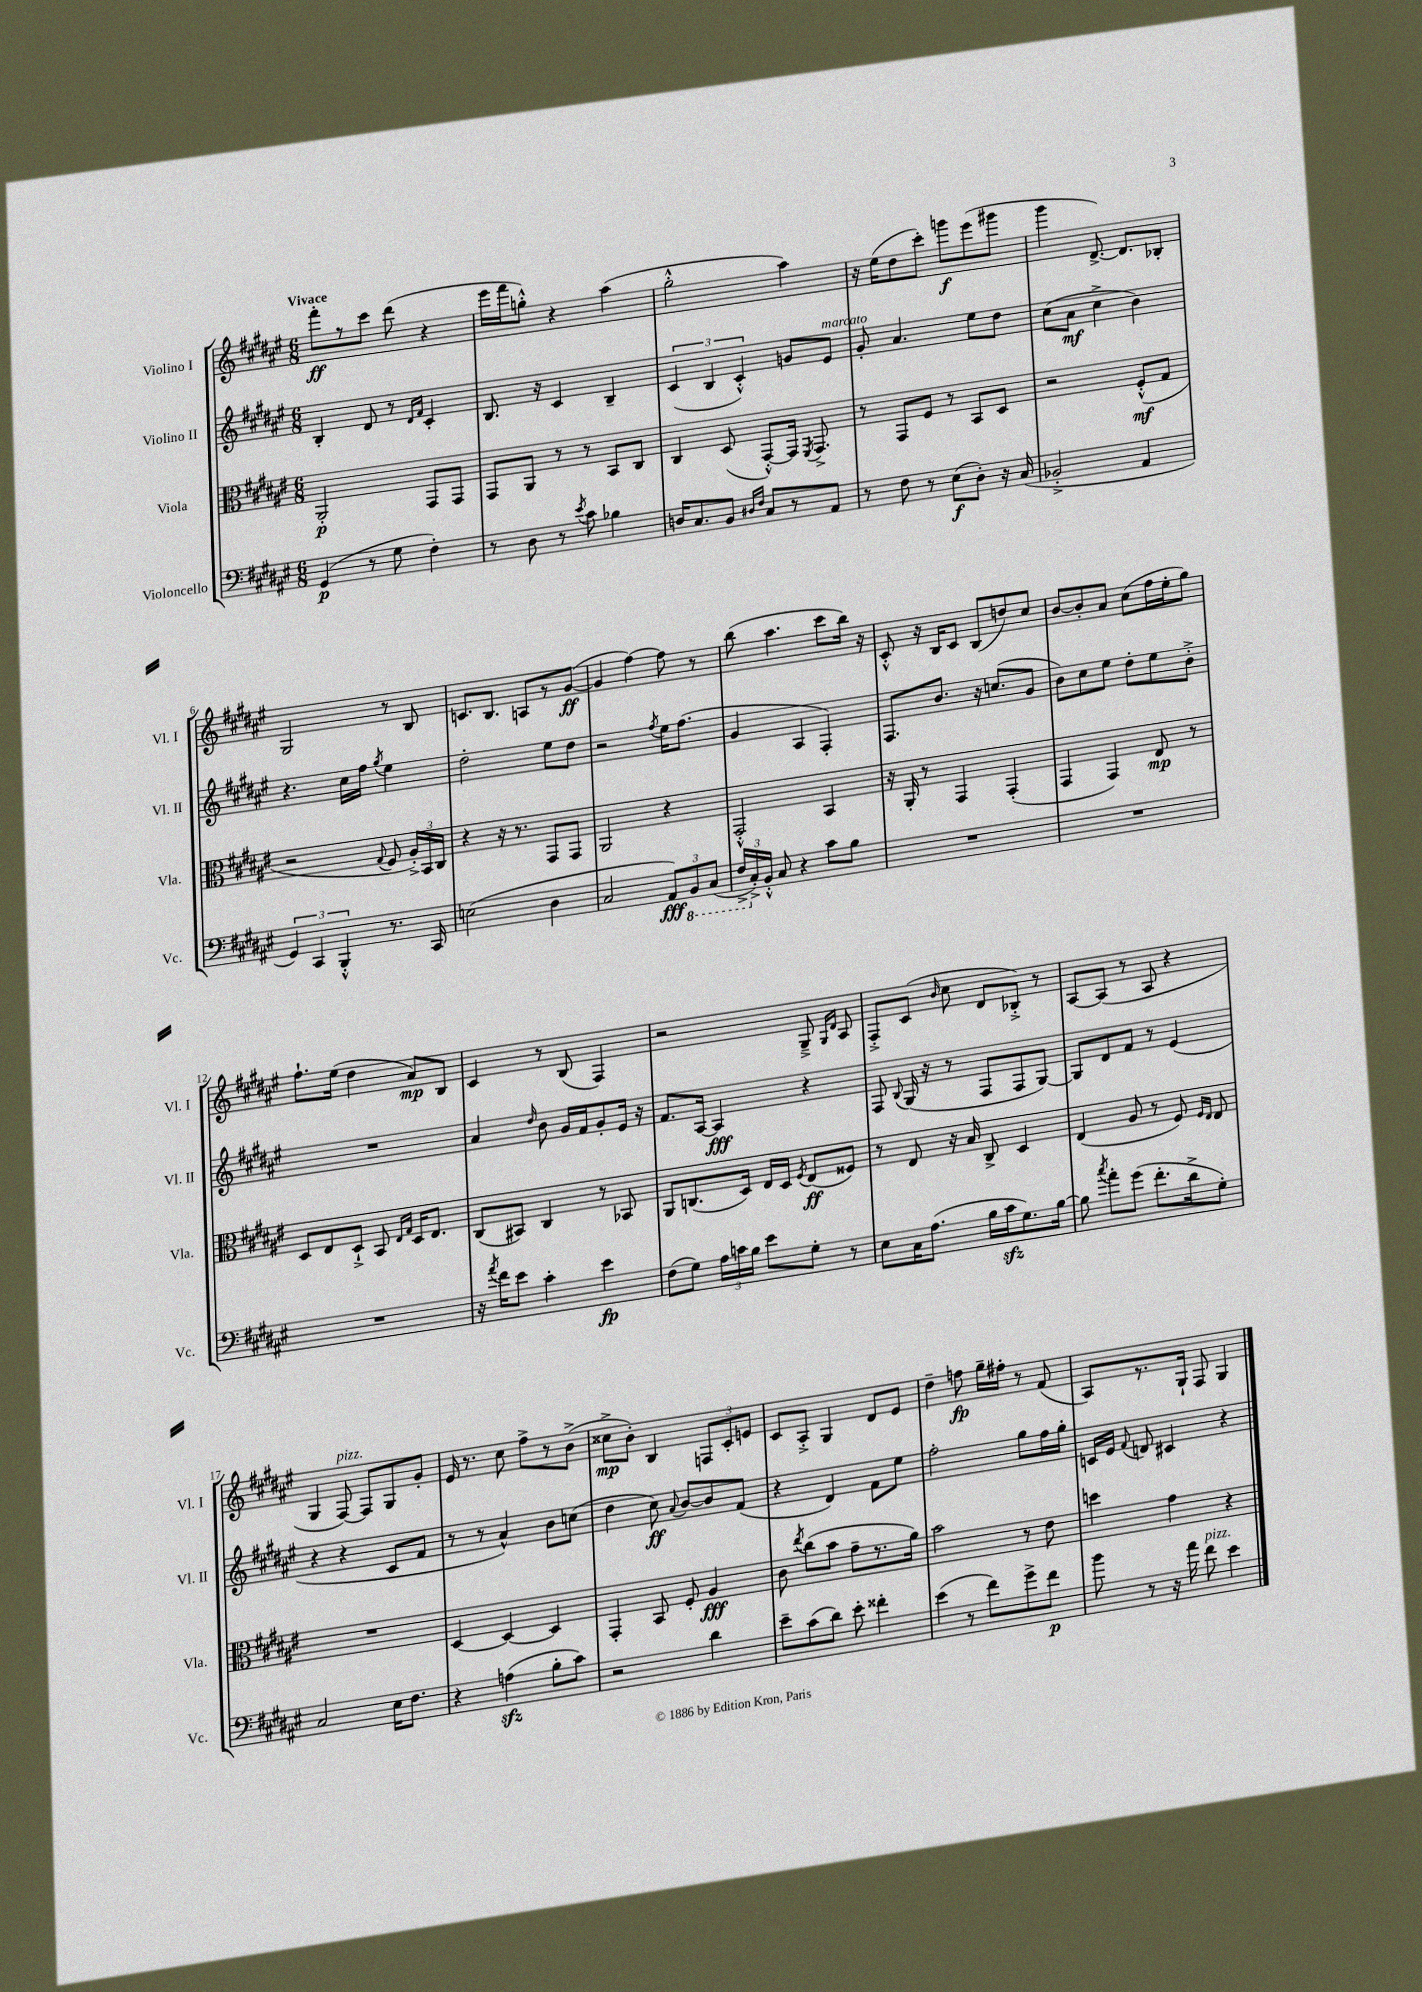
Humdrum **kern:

**kern	**kern	**kern	**kern
*staff4	*staff3	*staff2	*staff1
*clefF4	*clefC3	*clefG2	*clefG2
*k[f#c#g#d#a#e#]	*k[f#c#g#d#a#e#]	*k[f#c#g#d#a#e#]	*k[f#c#g#d#a#e#]
*M6/8	*M6/8	*M6/8	*M6/8
(4GG#	2AA#'	4B'	8fff#'
.	.	.	8r
8r	.	8d#	8ccc#
8G#	.	8r	(8ddd#
.	.	16qqd#	.
.	.	16qqf#	.
4F#')	8GG#	4c#'	4r
.	8GG#	.	.
=	=	=	=
8r	8GG#	8.B	16eee#
.	.	.	16fff#
8D#	8AA#	.	8gg'^^)
.	.	16r	.
8r	8r	4c#	4r
8qe#	.	.	.
8c#	8r	.	.
4B-	8BB	4B~	(4aa#
.	8C#	.	.
=	=	=	=
16D	4C#	(6c#	2gg#'^^
8.C#	.	.	.
.	.	6B	.
8BB	(8D#	.	.
.	.	6c#'^^)	.
16qqD#	.	.	.
16qqF#	.	.	.
8C#	[8GG#'^^)	.	.
8r	16GG#]	8g	4aa#)
.	8qFF#	.	.
.	8.GG#^	.	.
8AA#	.	8e#	.
=	=	=	=
8r	8r	8g#'	16r
.	.	.	(16ee#
8F#	8GG#	4.a#	8dd#
8r	8F#	.	8ccc#')
(8E#	8r	.	8ggg
8D#')	8BB	8ee#	(8eee#
16r	8D#	8dd#	8ggg#
(16C#	.	.	.
=	=	=	=
2BB-'^	2r	(8cc#	4ggg#
.	.	8a#	.
.	.	4cc#^	[8.d#^)
.	.	.	8.d#]
4AA#	(8F#'^^	4b)	.
.	8G#	.	8B-'
=	=	=	=
6GG#)	2r	4.r	2G#
6CC#	.	.	.
6BBB'^^	.	.	.
.	.	16cc#	.
.	.	16ff#	.
.	8qqG#	8qgg#	.
8.r	8F#	4ee#	8r
.	24A#'^)	.	8B
.	24BB	.	.
16CC#	.	.	.
.	24C#	.	.
=	=	=	=
(2E	4r	2dd#'	8.c
.	.	.	8.B
.	16r	.	.
.	8.r	.	.
.	.	.	8A
4D#	8GG#	8ee#	8r
.	8GG#	8dd#	([8g#
=	=	=	=
2C#	2AA#	2r	4g#]
.	.	.	[4ff#)
.	.	8qff#	.
12AA#)	4r	16ee#	8ff#]
.	.	(8.ff#	.
12BBB	.	.	.
.	.	.	8r
(12CC#	.	.	.
=	=	=	=
24FF#^	2GG#'^^	4g#	(8bb
24C#'^)	.	.	.
24BB'^^	.	.	.
8C#	.	.	4.aa#
4r	.	4A#	.
8c#	4BB	4F#')	8ccc#
8B	.	.	16bb)
.	.	.	16r
=	=	=	=
2.r	16r	8.F#	8c#'^^
.	16AA#'	.	.
.	8r	.	16r
.	.	8.b	16B
.	4GG#	.	8c#
.	.	16r	(8B
.	.	(8.cc	.
.	(4GG#'	.	8dd)
.	.	8g#	8cc#
=	=	=	=
2.r	4GG#	8b)	[8b
.	.	8cc#	8b']
.	4GG#)	8ee#	8a#
.	.	8dd#'	(8cc#
.	8E#	8ee#	16ff#
.	.	.	16ee#'
.	8r	8b'^	8gg#)
=	=	=	=
2.r	8D#	2.r	8.ff#`
.	8E#	.	.
.	.	.	(16ee#
.	8D#`^	.	4dd#
.	8BB	.	.
.	16qqE#	.	.
.	16qqG#	.	.
.	16D#	.	8a#)
.	8.E#	.	.
.	.	.	8B
=	=	=	=
16r	(8C#	4a#	4c#
8qa#	.	.	.
16f#	.	.	.
8e#	8BB#)	.	.
.	.	16qqdd#	.
4c#'	4C#	8b	8r
.	.	16g#	(8B
.	.	16f#	.
4e#	8r	8g#'	4F#)
.	8BB-	16e#	.
.	.	16r	.
=	=	=	=
(8F#	8AA#	8.f#	2r
8G#)	(8.C	.	.
.	.	[16A#	.
24A#	.	4A#]	.
24c	.	.	.
.	16D#)	.	.
24B	.	.	.
8e#	16E#	.	.
.	16D#	.	.
.	8qF#	.	.
8G#'	(8E#	4r	8G#~^
.	.	.	16qqG#
.	.	.	16qqd#
8r	8F##)	.	8A#
=	=	=	=
8E#	8r	8F#	8F#'^
.	.	8qqB	.
16C#	8E#	(16G#	(8c#
(8.A#	.	16r	.
.	.	.	16qqb
.	16r	8r	8cc#
.	16B	.	.
16B	8C#^	8F#	8d#
16c#	.	.	.
8.G#)	4D#	8F#	8B-'^)
.	.	[8G#)	8r
[16B	.	.	.
=	=	=	=
8B]	(4E#	8G#]	[8A#
8qcc#	.	.	.
8a#'	.	8d#	(8A#]
(8g#	8A#	8f#	8r
8.f#'	8r	8r	8A#
.	8F#)	(4e#	4r
16d#^	.	.	.
.	16qqF#	.	.
.	16qqE#	.	.
8G#')	8E#	.	.
=	=	=	=
2C#	2.r	4r	4G#
.	.	4r	[8F#)
.	.	.	8F#]
16E#	.	8c#	8G#
8.F#	.	.	.
.	.	8f#	8g#'
=	=	=	=
4r	[4D#	8r	16e#
.	.	.	8.r
.	.	8r	.
(4A	4D#_	4a#^^)	8cc#
.	.	.	8ff#^
8B'	4D#]	8b	8r
8c#)	.	(8cc	(8b^
=	=	=	=
2r	4GG#'	4dd#	8cc##^
.	.	.	8b')
.	8BB	8cc#)	4B
.	.	8qqa#	.
.	8F#'	[8b	.
4d#	4A#	8b]	12F
.	.	.	12c#'
.	.	(8f#	.
.	.	.	12e
=	=	=	=
8e#~	8c#	4r	8c#
.	8qee#	.	.
(8c#	(8cc#	.	8A#'^
8d#)	8b	4d#)	4G#
8e#'	8g#~	.	.
4f##'	8.r	8f#	8d#
.	.	8ee#	8e#
.	16a#)	.	.
=	=	=	=
(4e#	2b	2ff#'	4dd#~
8r	.	.	8ff
8f#)	.	.	16gg#~
.	.	.	16ff#'
8g#^	8r	8gg#	8r
8f#	8e#	16ff#	(8f#
.	.	16gg#'	.
=	=	=	=
8b	4dd	16c	8A#)
.	.	16e#	.
.	.	8qqf#	.
8r	.	8d	8.r
16r	4g#	4c#	.
16a#	.	.	16G#`
8f#	.	.	8F#
4e#	4r	4r	4G#
==	==	==	==
*-	*-	*-	*-
